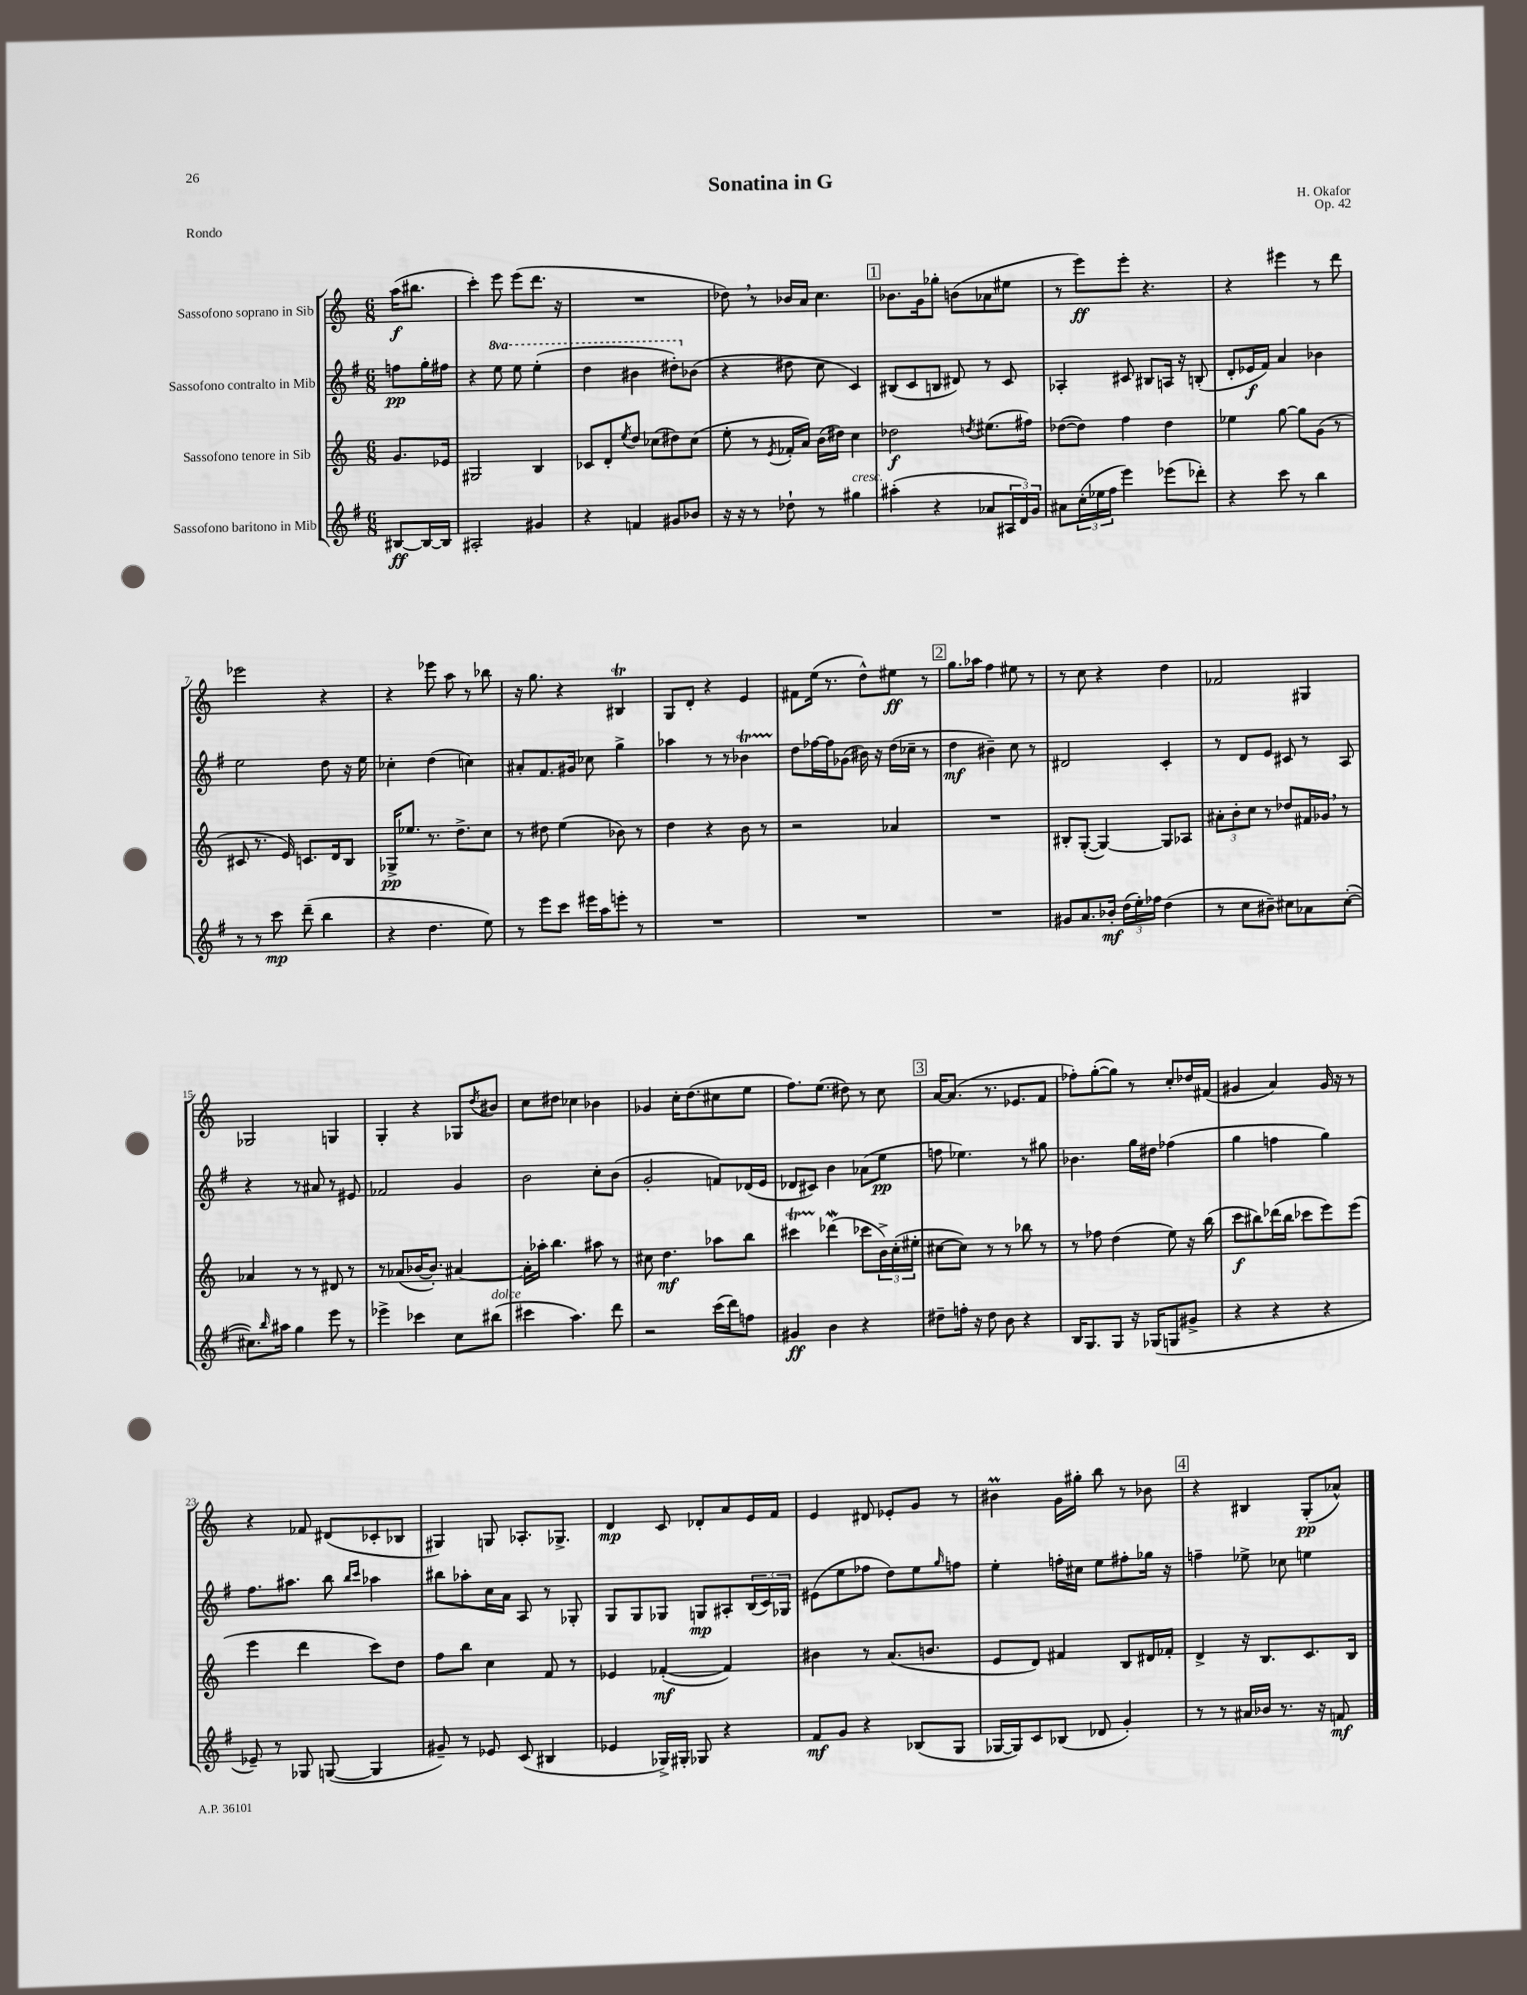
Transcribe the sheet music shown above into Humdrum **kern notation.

**kern	**kern	**kern	**kern
*staff4	*staff3	*staff2	*staff1
*clefG2	*clefG2	*clefG2	*clefG2
*k[f#]	*k[]	*k[f#]	*k[]
*M6/8	*M6/8	*M6/8	*M6/8
[8B#/L	8.g/L	8ff\L	(16aa\LK
.	.	.	8.bb#\J
16B#/_L	.	16gg'\L	.
16B#/]JJ	16e-/Jk	16ff#\JJ	.
=	=	=	=
2A#'/	2G#/	4r	4ccc'\)
.	.	8eee\	8eee\
.	.	8eee\	(8eee\L
4g#/	4B/	(4eee'\	8.ddd\J
.	.	.	16r
=	=	=	=
4r	8c-/L	4ddd\	2.r
.	8d'/	.	.
.	8qee/	.	.
4f/	8dd/J	4bb#\	.
.	(8cc-\L	.	.
8g#/L	8dd#\)	8ddd#'\L)	.
8b-/J	(8cc-\J	(8b-\J	.
=	=	=	=
16r	8ee'\	4r	8dd-\)
16r	.	.	.
8r	8r	.	8r
.	8qe/	.	.
8dd-`\	16f-'/LL	8dd#\	16b-/LL
.	16a/JJ)	.	16a/JJ
8r	(16b\LL	8cc\	4.cc\
.	16dd#\JJ)	.	.
4gg#\	4cc\	4c/)	.
=	=	=	=
(4aa#'\	2dd-\	(8B#/L	8.b-\L
.	.	8c/	.
.	.	.	16g\k
4r	.	8B/J	8gg-'\J
.	.	8d#/)	(8b\L
.	8qdd/	.	.
8a-/L	(8.ee#\L	8r	8a-\
24A#/L	.	8c/	8ee#\J
24d/)	.	.	.
.	16ff#\Jk)	.	.
24g/JJ	.	.	.
=	=	=	=
8a#\L	([8dd-\L	4A-'/	8r
(24cc'\L	8dd-\]J)	.	8eee\L)
24ee-\	.	.	.
24ff#\JJ	.	.	.
4eee\)	4ff\	8c#/	8eee'\J
.	.	8B#/L	4.r
(8eee-\L	4dd-\	16A/Jk	.
.	.	16r	.
8ddd-'\J)	.	(8B'/	.
=	=	=	=
4r	4ee-\	8d'/L	4r
.	.	16e-/L	.
.	.	16f#/JJ)	.
8ccc\	[8gg\	4a/	4eee#\
8r	8gg\]L	.	.
4bb\	(8g\J	4b-\	8r
.	8r	.	8ddd\
=	=	=	=
8r	8c#/	2ee\	2eee-\
8r	8.r	.	.
8ccc\	.	.	.
.	16e/)	.	.
(8ddd~\	8.c/L	.	.
4bb\	.	8dd\	4r
.	16d/k	.	.
.	8B/J	16r	.
.	.	16ee\	.
=	=	=	=
4r	16G-^/LK	4cc-'\	4r
.	8.ee-/J	.	.
4.dd\	8.r	(4dd\	8eee-\
.	.	.	8aa\
.	8.dd^\L	.	.
.	.	4cc\)	8r
8ee\)	8cc\J	.	8bb-\
=	=	=	=
8r	8r	8a#'/L	16r
.	.	.	8.gg\
8eee\L	8dd#\	8.f#/	.
8ccc\J	(4ee\	.	4r
.	.	16g#/Jk	.
16eee#\LL	.	8cc-\	.
16aa\J	.	.	.
8eee'\J	8b-\)	4gg^\	4B#/
8r	8r	.	.
=	=	=	=
2.r	4dd\	4aa-\	8G/L
.	.	.	8d'/J
.	4r	8r	4r
.	.	8r	.
.	8b\	4b-\	4e/
.	8r	.	.
=	=	=	=
2.r	2r	8dd\L	8f#\L
.	.	[16ff-\L	(16ee\Jk
.	.	16ff-\]J	8.r
.	.	(8g-\J	.
.	.	16b#\)	8dd^^\L)
.	.	16r	.
.	4a-/	(16dd\LL	8ee#\J
.	.	16cc-~\JJ	.
.	.	8r	8r
=	=	=	=
2.r	2.r	4dd\	8.gg\L
.	.	.	16aa-\Jk
.	.	4b#~\)	4ff\
.	.	8cc\	8ee#\
.	.	8r	8r
=	=	=	=
8g#/L	8B#'/L	2d#/	8r
8.a/	([8G'/J	.	8cc\
.	4G/_)	.	4r
16b-'/Jk	.	.	.
(24dd\LL	.	.	.
24ee'\)	.	.	.
24ff-\JJ	.	.	.
(4dd\	8G/]L	4c'/	4dd\
.	8A-/J	.	.
=	=	=	=
8r	12a#'\L	8r	2f-/
.	12b'\	.	.
8cc\L	.	8d/L	.
.	12cc\J	.	.
8b#~\J)	8r	8e/J	.
8cc#\L	8dd-/L	8c#/	.
8a-\	16f#/L	8r	4G#/
.	16g-/JJ	.	.
([8cc#'\J	8r	8A/	.
=	=	=	=
8.cc#\]L)	4a-/	4r	2G-/
16qqbb/	.	.	.
16aa#\Jk	.	.	.
4gg\	8r	8r	.
.	8r	8a#/	.
8eee\	8d#/	8r	4G/
8r	8r	8e#/	.
=	=	=	=
4eee-^\	8r	2f-/	4G'/
.	(8a-/L	.	.
4ccc-\	[16b-/K	.	4r
.	8.b-'/]J)	.	.
8cc\L	[4a#/	4g/	8G-/L
.	.	.	8qdd/
(8bb#\J	.	.	8b#/J
=	=	=	=
4ccc#\	16a#'\]LL	2b\	8cc\L
.	16aa-'\JJ	.	.
.	4.bb\	.	8dd#\J
4.aa\)	.	.	4cc-\
.	8aa#\	8cc'\L	4b-\
8ddd\	8r	(8b\J	.
=	=	=	=
2r	8cc#\	2g'/	4g-/
.	4.dd\	.	.
.	.	.	16cc'\LK
.	.	.	(8.dd\
(16ccc\LL	8aa-\L	8f/L)	8cc#\
16ddd\J)	.	.	.
8ff\J	8bb\J	(16d-/L	8ee\J
.	.	16e/JJ	.
=	=	=	=
4g#/	4ccc#\	8d-/L	8.ff\L)
.	.	8c#/J)	.
.	.	.	(8.ee\J
4b\	(4ddd-\	4b\	.
.	.	.	8dd#\)
4r	8ccc-\L	(8a-\L	8r
.	24b^\L)	8ee\J	8cc\
.	(24cc'\	.	.
.	24ee#'\JJ	.	.
=	=	=	=
8dd#~\L	[8cc#\L	8ff\	[16a/LK
.	.	.	(8.a/]J
16ff'\Jk	8cc#\]J)	4.ee-\)	.
16r	.	.	.
8dd#\	8r	.	8.r
8b\	8r	.	.
.	.	.	8.e-/L
4r	8bb-\	8r	.
.	8r	8gg#\	8f/J
=	=	=	=
16B/LK	8r	4.b-\	8ff-'\L)
8.G/	.	.	.
.	8ff-\	.	([8gg'\
8G/J	(4dd\	.	8gg\]J)
16r	.	16gg\LL	8r
(16G-/LK	.	16dd#\JJ	.
8G/	8ee\)	(4ff-\	8cc'/L
8g#^/J	16r	.	16dd-/L
.	(16bb\	.	(16f#/JJ
=	=	=	=
4r	8ccc\L	4gg\	4g#/
.	8bb#\)	.	.
4r	(16ddd-\L	4ff\	4a/)
.	16bb#\JJ	.	.
.	8ccc-\L	.	.
4r	8eee\)	4gg\)	16g#/
.	.	.	16r
.	(8eee\J	.	8r
=	=	=	=
8e-~/)	4eee\	8.ff#\L	4r
8r	.	.	.
.	.	8.aa#\J	.
8G-/	4ddd\	.	8f-/
([8G/	.	8bb\	(8d#/L
.	.	16qqbb/LL	.
.	.	16qqccc/JJ	.
4G/]	8ccc\L)	4aa-\	8c-'/
.	8dd\J	.	8B-/J
=	=	=	=
8g#~/)	8ff\L	8bb#\L	4G#/)
8r	8bb\J	8aa-'\	.
8e-/	4cc\	16cc\L	8G/
.	.	16a\JJ	.
(8c/	.	8A/	8.A-'/L
4B#/	8f/	8r	.
.	.	.	8.G-^/J
.	8r	8G-'/	.
=	=	=	=
4e-/	4e-/	8G/L	4d/
.	.	8G/	.
16G-^/LL)	([4f-'/	8G-/J	8c/
16G#'/JJ	.	.	.
8G-/	.	8G/L	8d-'/L
4r	4f-/])	8A#'/	8a/
.	.	(24B/L	16e/L
.	.	24c/)	.
.	.	.	16f/JJ
.	.	24G-/JJ	.
=	=	=	=
8f#/L	4b#\	(8e#\L	4e/
8g/J	.	8ee\	.
4r	8r	8ff-\J	8d#/
.	(8.a/L	8dd\L)	8e-'/L
(8B-/L	.	8ee\	8g/J
.	8.b/J	.	.
.	.	16qqgg/	.
8G/J	.	8ff\J	8r
=	=	=	=
[16G-/LL	8e/L	4ee'\	4b#\
16G-/]J)	.	.	.
8c/	8d/J)	.	.
(8B-/J	4f#/	16ff'\LL	16g\LL
.	.	16cc#\JJ	16gg#'\JJ
8d-/	.	8ee\L	8bb\
4g'/)	8B/L	8ff#'\	8r
.	16d#/L	16gg-\Jk	8b-\
.	16f-'/JJ	16r	.
=	=	=	=
8r	4d^/	4ff~\	4r
8r	.	.	.
16a#/LL	16r	8ee-^\	4B#/
16b-/JJ	8.B/L	.	.
8.r	.	8cc-\	.
.	8.c/	4ee\	(8G'/L
16r	.	.	.
8f/	.	.	8a-^^/J)
.	16B/Jk	.	.
==	==	==	==
*-	*-	*-	*-
